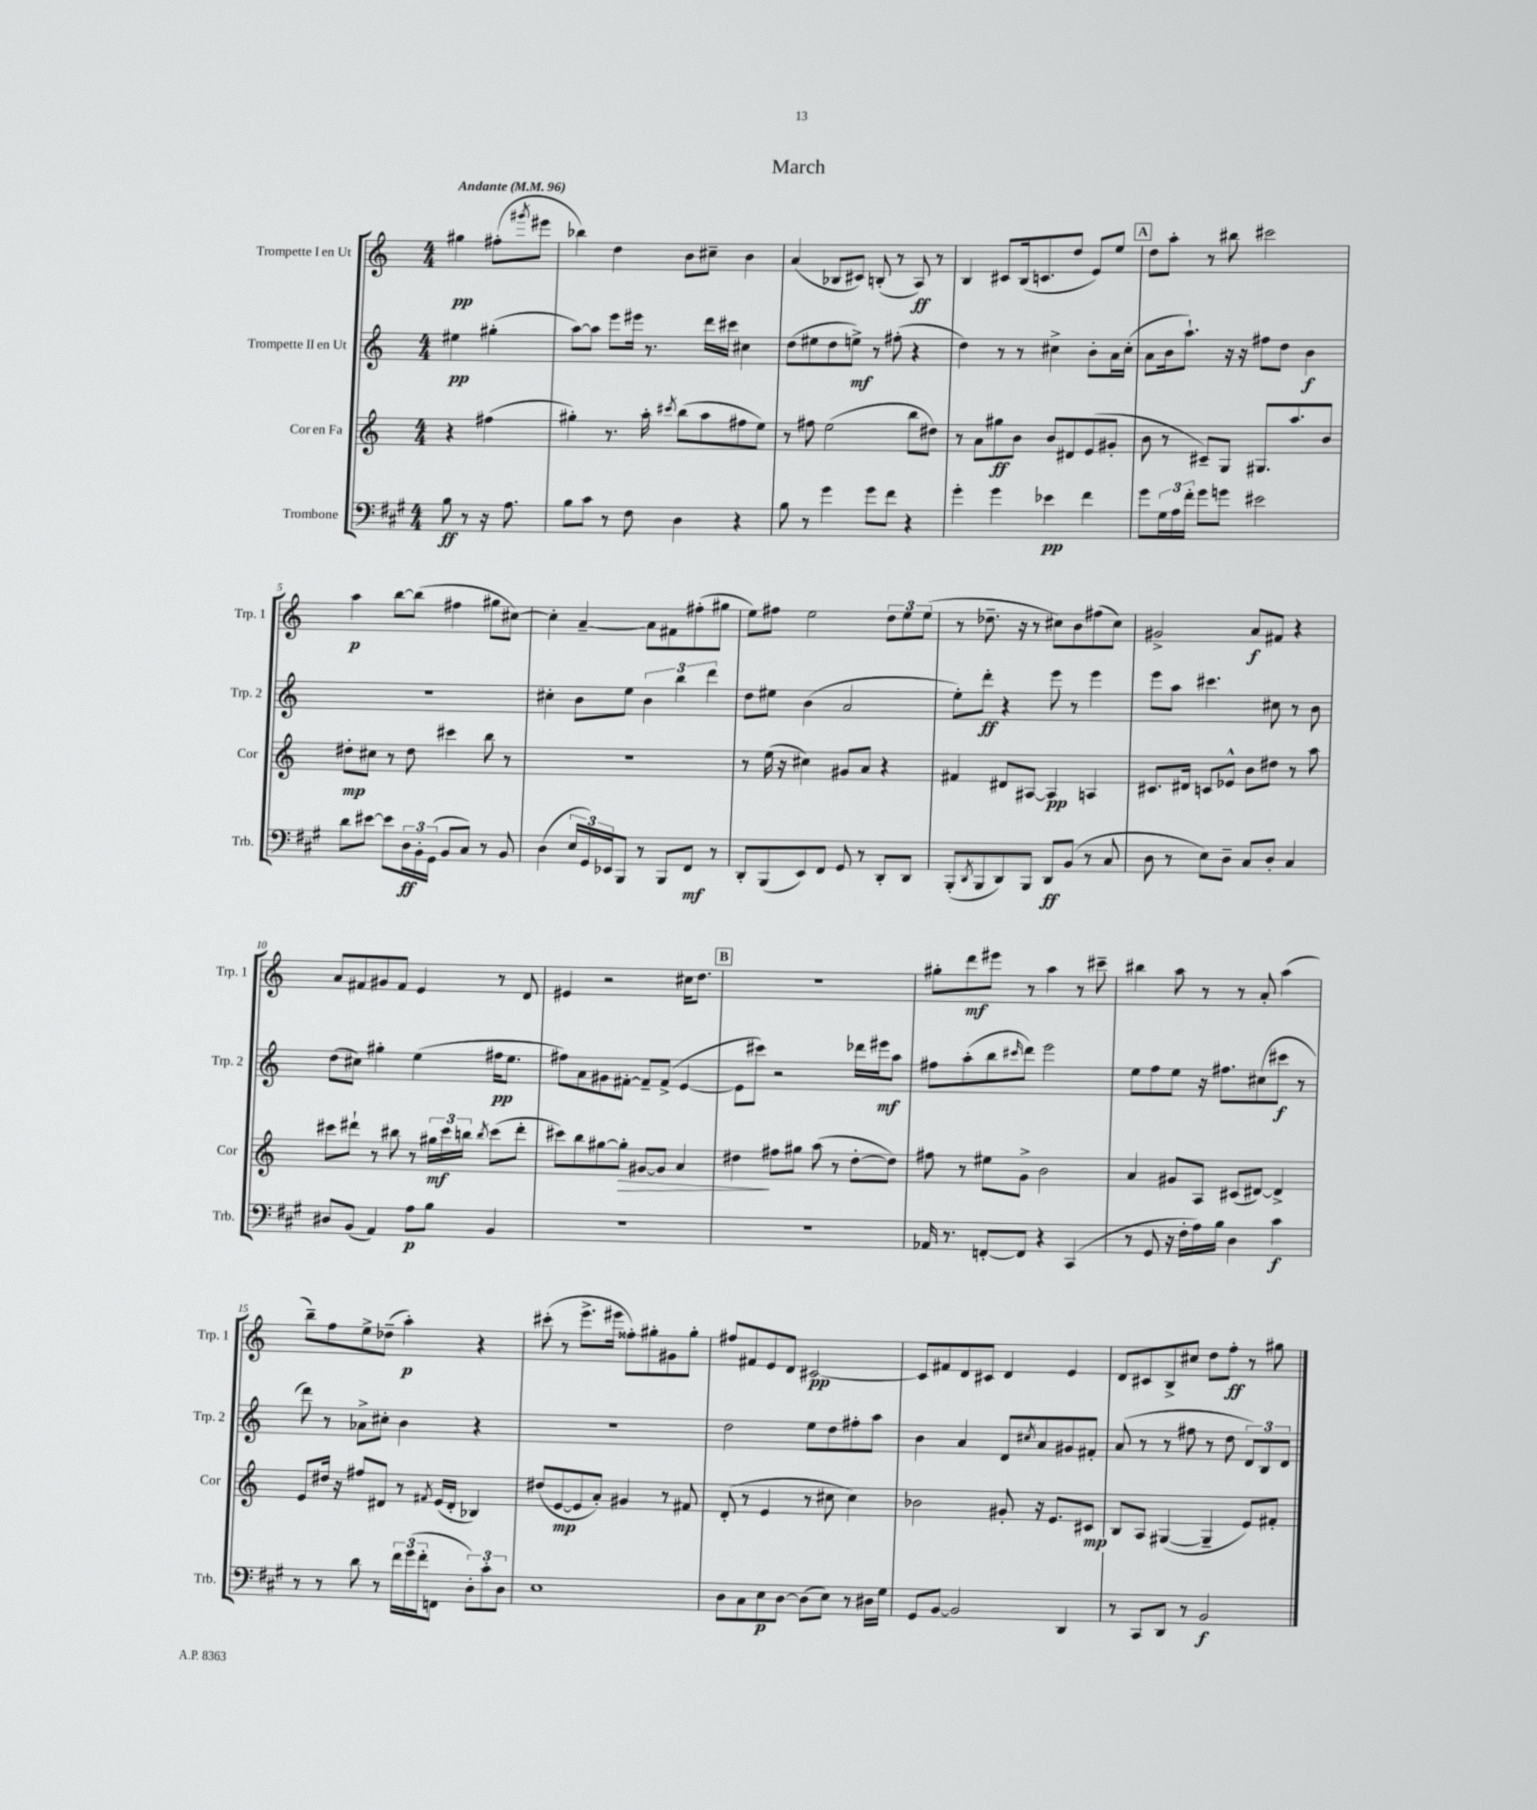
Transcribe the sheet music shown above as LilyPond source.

\header { title = "March" }
<<
\new StaffGroup <<
\new Staff = "s0" \with { instrumentName = "Trompette I en Ut" shortInstrumentName = "Trp. 1" } {
    \clef treble \key c \major \numericTimeSignature \time 4/4 \partial 2 \tempo "Andante" 4 = 96
    gis''4\pp fis''8-.( \acciaccatura { gis'''8 } eis'''8 |
    bes''4) d''4 b'8 cis''8-- b'4 |
    a'4( bes8 cis'8) b8-.( r8 a8\ff) r8 |
    b4 cis'8 b16( c'8. d''8 e'8) e''8 |
    \mark \markup { \box "A" } d''8 a''8-. r8 bis''8 cis'''2 |
    a''4\p b''8~ b''8( fis''4 gis''8 cis''8~) |
    cis''4-. a'4~-- a'8 fis'8 fis''8-.( gis''8 |
    e''8) fis''8 e''2 \tuplet 3/2 { d''8 e''8 e''8( } |
    r8 des''8.-- r16 r8 cis''8) b'8 fis''8( cis''8) |
    gis'2-> a'8\f fis'8 r4 |
    a'8 fis'8 gis'8 fis'8 e'4 r8 d'8 |
    eis'4 r2 cis''16 d''8. |
    \mark \markup { \box "B" } r1 |
    gis''8-. d'''8\mf eis'''8 r8 a''4 r8 cis'''8-- |
    bis''4 a''8 r8 r8 a'8-. a''4( |
    b''8--) f''8 e''8-> des''8--( a''4-.\p) r4 |
    cis'''8-.( r8 e'''8.-> eis'''16 fisis''8-.) gis''8-. gis'8 gis''8-. |
    fis''8 fis'8 e'8 d'8 cis'2~\pp |
    cis'8 fis'8 d'8 cis'8 d'4 e'4 |
    d'8 cis'8 b8-> cis''8 d''8 f''8-.\ff r8 gis''8 \bar "|." |
}
\new Staff = "s1" \with { instrumentName = "Trompette II en Ut" shortInstrumentName = "Trp. 2" } {
    \clef treble \key c \major \numericTimeSignature \time 4/4 \partial 2
    eis''4\pp gis''4-.( |
    a''8~) a''8 e'''8 eis'''16 r8. d'''16 cis'''16 cis''4 |
    d''8( eis''8 d''8 e''8->\mf) r8 fis''8-.( r4 |
    d''4) r8 r8 cis''4-> b'8-. a'16 cis''16-.( |
    \mark \markup { \box "A" } a'8 b'16 a''8.-!) r16 r16 fis''8 d''8 b'4\f |
    R1 |
    cis''4-. b'8 e''8 \tuplet 3/2 { b'4 b''4 d'''4 } |
    d''8 eis''8 b'4( a'2 |
    e''8-.) d'''8-.\ff r4 e'''8 r8 e'''4 |
    e'''8 a''8 cis'''4. cis''8 r8 b'8 |
    d''8( cis''8) gis''4-. e''4( fis''16\pp e''8. |
    fis''8) a'8 gis'8 fis'8~-. fis'8-- fis'8->( e'4~ |
    \mark \markup { \box "B" } e'8 cis'''8) r2 des'''16 eis'''16\mf a''8 |
    fis''8 a''8-.( b''8 \grace { cis'''16 } d'''8) e'''2 |
    e''8 f''8 e''8 r16 fis''8. cis''8( cis'''8\f r8 |
    d'''8) r8 aes'8-> cis''8-. b'4 r4 |
    R1 |
    d''2 e''8 d''8 fis''8-. a''8 |
    b'4 a'4 d'8 \acciaccatura { cis''8 } a'8 gis'8 fis'8-. |
    a'8( r8 r8 fis''8 r8 d''8 \tuplet 3/2 { d'8) b8 d'8 } \bar "|." |
}
\new Staff = "s2" \with { instrumentName = "Cor en Fa" shortInstrumentName = "Cor" } {
    \clef treble \key c \major \numericTimeSignature \time 4/4 \partial 2
    r4 fis''4( |
    gis''4-.) r8. a''16-. \acciaccatura { cis'''8 } b''8( a''8 fis''8 e''8) |
    r8 fis''8 e''2( b''8 dis''8) |
    r8 a'8 gis''8\ff b'8 b'8 dis'8 e'8( gis'8-. |
    \mark \markup { \box "A" } b'8 r8 cis'8--) g8 gis8. a''8. b'8 |
    dis''8-.\mp cis''8 r8 dis''8 cis'''4 b''8 r8 |
    r1 |
    r8 e''16( r16 cis''4) gis'8 a'8 r4 |
    fis'4 dis'8 ais8~ ais4\pp a4 |
    cis'8. dis'16 c'8 ees'8-^ b'8 dis''8 r8 a''8 |
    cis'''8 dis'''8-! r8 bis''8 r8 \tuplet 3/2 { gis''16\mf cis'''16 b''16 } \acciaccatura { b''8 } cis'''8( dis'''8-. |
    cis'''8) b''8 gis''8~ gis''8-.\> gis'8~ gis'8 a'4 |
    \mark \markup { \box "B" } dis''4\! fis''8 gis''8 a''8( r8 dis''8~-. dis''8) |
    fis''8 r8 eis''8 g'8-> b'2 |
    a'4 gis'8 a8 cis'8( dis'8~) dis'4-> |
    e'8 dis''16 r16 fis''8 dis'8 r8 \acciaccatura { fis'8 } e'16( dis'16-. bes4) |
    dis''8( e'8~\mp e'8 a'8-.) gis'4 r8 fis'8 |
    d'8-.( r8 e'4 r8 cis''8 cis''4) |
    bes'2 gis'8-. r16 e'8. cis'8\mp |
    b8 a8 gis4~( gis4-- e'8) fis'8-. \bar "|." |
}
\new Staff = "s3" \with { instrumentName = "Trombone" shortInstrumentName = "Trb." } {
    \clef bass \key a \major \numericTimeSignature \time 4/4 \partial 2
    b8\ff r8 r16 a8. |
    b8 cis'8 r8 fis8 d4 r4 |
    b8 r8 gis'4 gis'8 fis'8 r4 |
    gis'4-. gis'4 ees'4\pp fis'4 |
    \mark \markup { \box "A" } gis'8 \tuplet 3/2 { gis16 a16 fis'16-. } gis'8 g'8 eis'2 |
    d'8 eis'8~ eis'8 \tuplet 3/2 { d16\ff b,16-. gis,16( } b,8 cis8) r8 b,8 |
    d4( \tuplet 3/2 { e16 gis,16) ees,16 } b,,8 r8 b,,8 fis,8\mf r8 |
    d,8-. b,,8( e,8) fis,8 gis,8 r8 d,8-. d,8 |
    b,,8-.( \acciaccatura { d,8 } b,,8 d,8) b,,8 d,8\ff b,8( r8 cis8 |
    d8 r8 e8) d8-- cis8 d8-. cis4 |
    dis8 b,8( a,4) a8\p b8 b,4 |
    r1 |
    \mark \markup { \box "B" } r1 |
    aes,16 r8. f,8~-. f,8 r4 cis,4( |
    r8 gis,8 r16 fis16-. a16) b16 d4 cis'4\f |
    r8 r8 d'8 r8 \tuplet 3/2 { fis'16 gis'16( fis'16-. } f,8 \tuplet 3/2 { d8-.) cis'8-. d8 } |
    e1 |
    d8 cis8 e8\p d8~ d8( e8) r8 dis16 gis16 |
    gis,8 b,8~ b,2 d,4 |
    r8 cis,8 d,8 r8 b,2\f \bar "|." |
}
>>
>>
